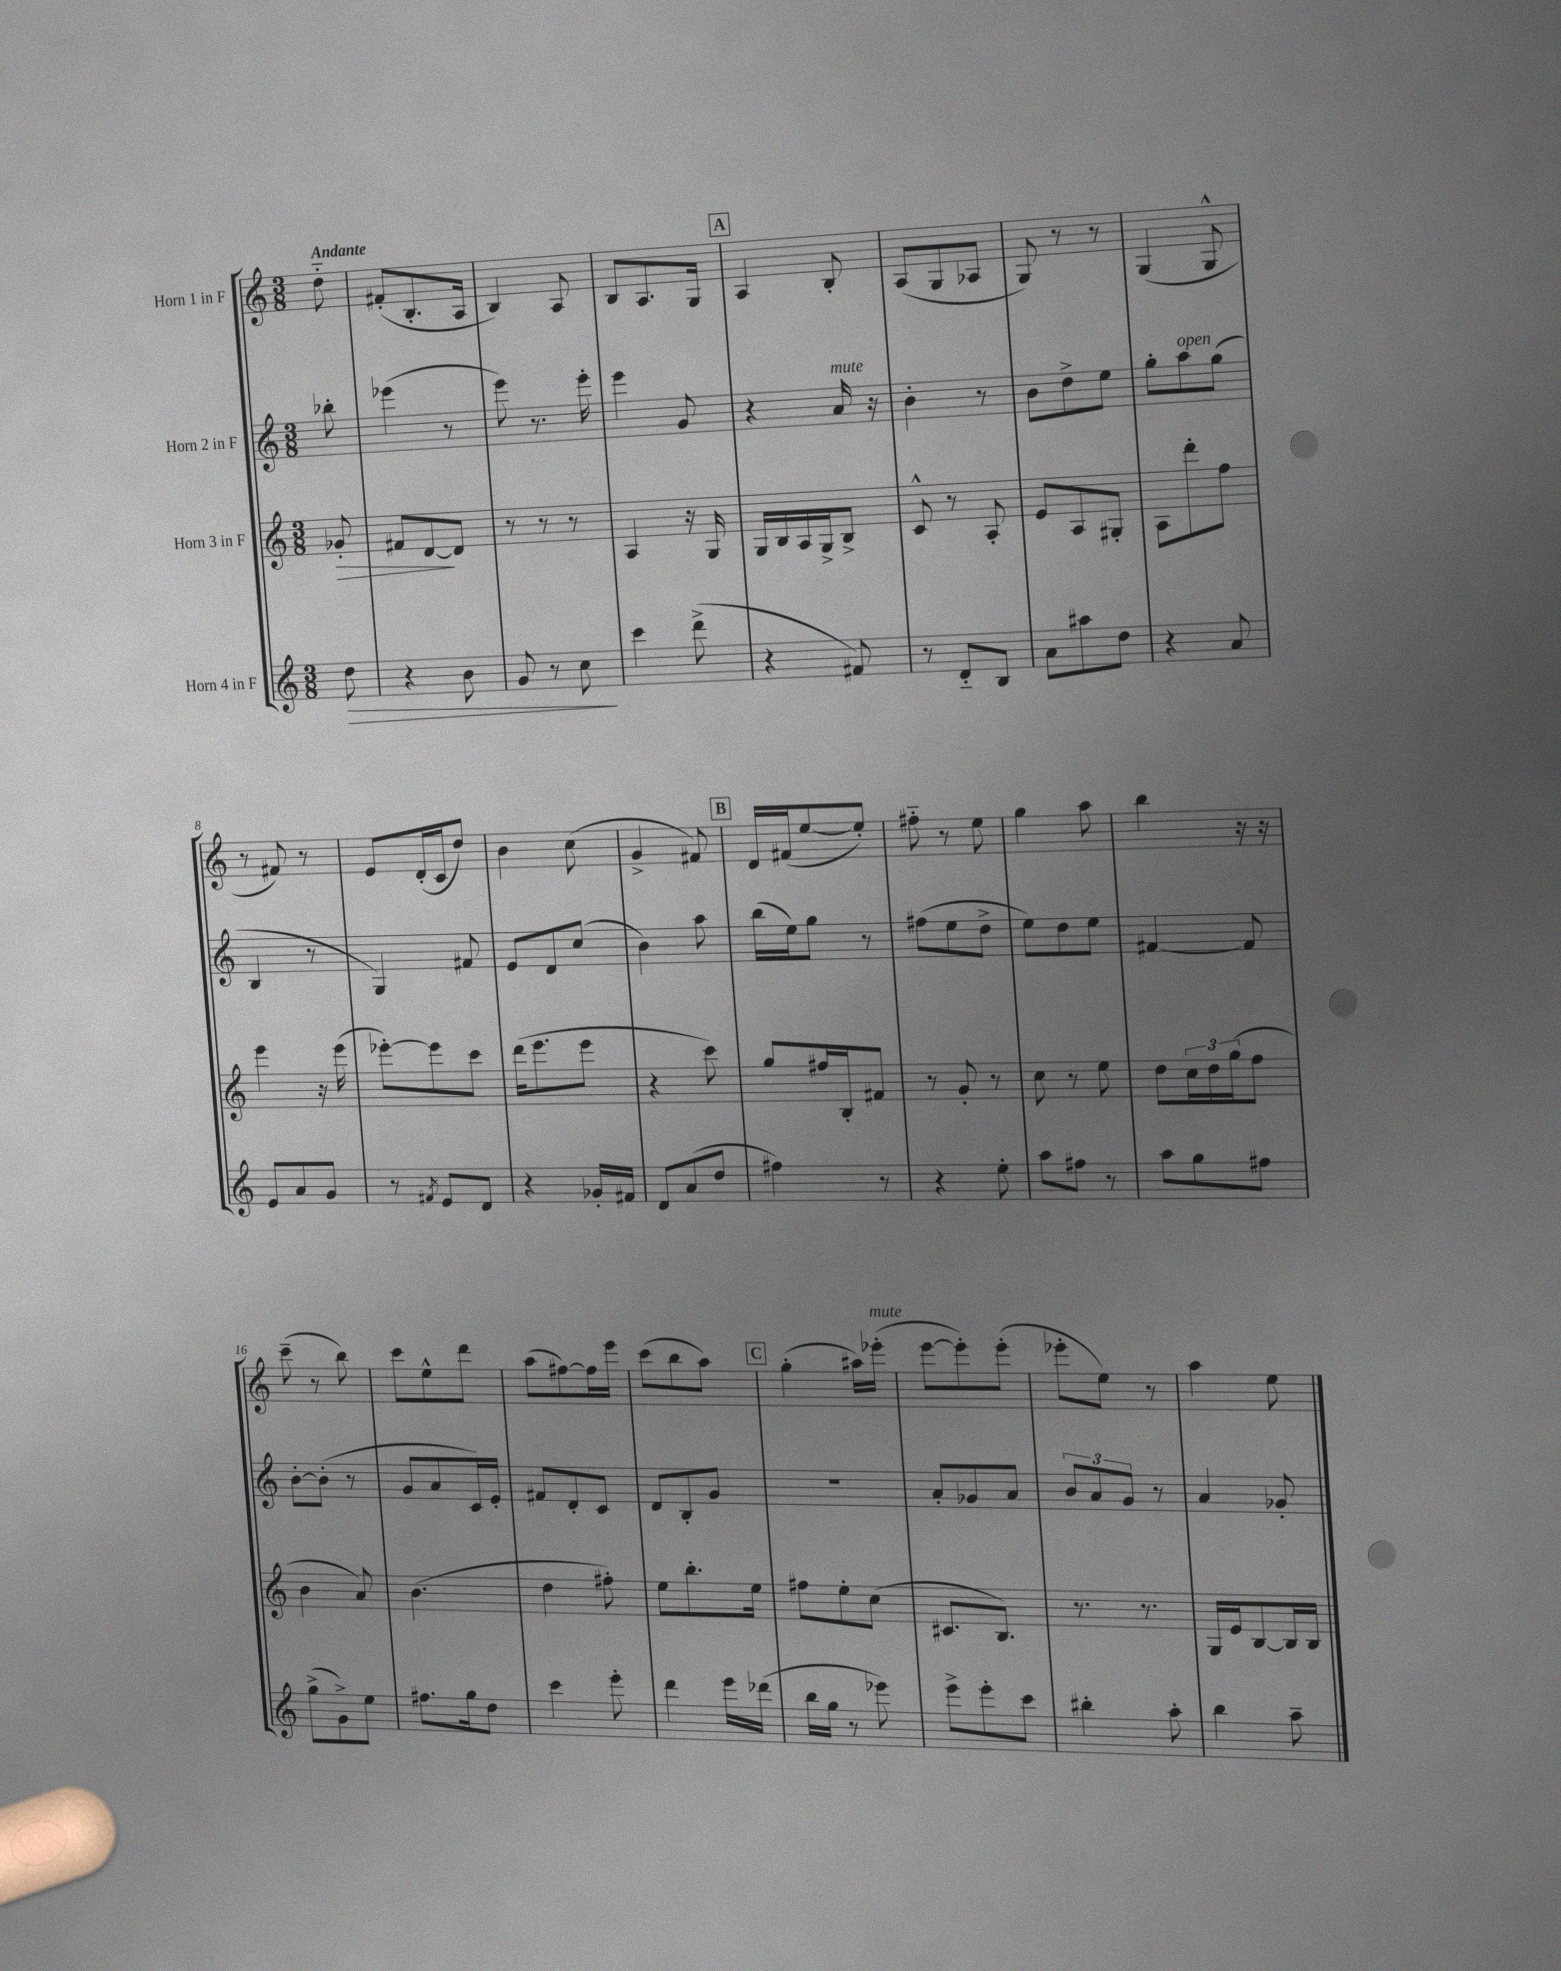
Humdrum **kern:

**kern	**dynam	**kern	**dynam	**kern	**kern
*part4	*part4	*part3	*part3	*part2	*part1
*staff4	*staff4	*staff3	*staff3	*staff2	*staff1
*I"Horn 4 in F	*	*I"Horn 3 in F	*	*I"Horn 2 in F	*I"Horn 1 in F
*clefG2	*	*clefG2	*	*clefG2	*clefG2
*k[]	*	*k[]	*	*k[]	*k[]
*M3/8	*	*M3/8	*	*M3/8	*M3/8
=	=	=	=	=	=
!	!	!	!	!	!LO:TX:a:B:t=Andante
!	!LO:HP:b	!	!LO:HP:b	!	!
8dd\	>	8g-X'/	>	8bb-X'\	8dd\
=1	=1	=1	=1	=1	=1
4r	.	8f#X/L	.	(4eee-X\	(8f#X'/L
.	.	[8d/	.	.	8.B'/
8b\	.	8d/J]	]	8r	.
.	.	.	.	.	16A/Jk
=2	=2	=2	=2	=2	=2
8g/	.	8r	.	8eee\)	4B/)
8r	.	8r	.	8.r	.
8cc\	.	8r	.	.	8A/
.	.	.	.	16eee'\	.
.	]	.	.	.	.
=3	=3	=3	=3	=3	=3
4ccc\	.	4A/	.	4eee\	8B/L
.	.	.	.	.	8.A/
(8ddd^\	.	16r	.	8g/	.
.	.	16G/	.	.	16G/Jk
!!LO:REH:place=s1:t=A
=4	=4	=4	=4	=4	=4
4r	.	16G/LL	.	4r	4A/
.	.	16B/	.	.	.
.	.	16A/	.	.	.
.	.	16G^/J	.	.	.
!	!	!	!	!LO:TX:a:i:t=mute	!
8f#X/)	.	8B^/J	.	16a/	8B'/
.	.	.	.	16r	.
=5	=5	=5	=5	=5	=5
8r	.	8c^^/	.	4b'\	(8A/L
8d/L	.	8r	.	.	8G/
8B/J	.	8A'/	.	8r	8A-X/J
=6	=6	=6	=6	=6	=6
8a\L	.	8e/L	.	8b\L	8G/)
8aa#X\	.	8A/	.	8dd^\	8r
8dd\J	.	8G#X'/J	.	8ee\J	8r
=7	=7	=7	=7	=7	=7
4r	.	8A\L	.	8gg'\L	(4G/
!	!	!	!	!LO:TX:a:i:t=open	!
.	.	8ddd'\	.	8aa\	.
8a/	.	8ff\J	.	(8gg\J	8G^^/
!!LO:LB:g=z
=8	=8	=8	=8	=8	=8
8e/L	.	4eee\	.	4B/	8r
8a/	.	.	.	.	8f#X/)
8g/J	.	16r	.	8r	8r
.	.	(16eee\	.	.	.
=9	=9	=9	=9	=9	=9
8r	.	[8eee-X'\L)	.	4G/)	8e/L
8qf#X/	.	.	.	.	.
8e/L	.	8eee-\]	.	.	(16d'/L
.	.	.	.	.	16c/J
8d/J	.	8ccc\J	.	8f#X/	8dd/J)
=10	=10	=10	=10	=10	=10
4r	.	(16ddd\KL	.	8e/L	4b\
.	.	8.eee\	.	.	.
.	.	.	.	8d/	.
16g-X'/LL	.	8eee\J	.	(8cc/J	(8cc\
16f#X/JJ	.	.	.	.	.
=11	=11	=11	=11	=11	=11
8d/L	.	4r	.	4b\)	4g^/
(8a/	.	.	.	.	.
8dd/J	.	8ccc\)	.	8aa\	8f#X/)
!!LO:REH:place=s1:t=B
=12	=12	=12	=12	=12	=12
4ff#X\)	.	8gg/L	.	(16bb\LL	16d/LL
.	.	.	.	16ee\J)	(16f#X/J
.	.	16ff#X/L	.	8gg\J	[8ee/
.	.	16B'/J	.	.	.
8r	.	8f#X/J	.	8r	8ee'/J])
=13	=13	=13	=13	=13	=13
4r	.	8r	.	(8ff#X\L	8ff#X\
.	.	8g'/	.	8ee\	8r
8ee'\	.	8r	.	8dd^\J	8ee\
=14	=14	=14	=14	=14	=14
8aa\L	.	8cc\	.	8ee\L)	4gg\
8ff#X\J	.	8r	.	8dd\	.
8r	.	8ee\	.	8ee\J	8aa\
=15	=15	=15	=15	=15	=15
8aa\L	.	8dd\L	.	[4f#X/	4bb\
8gg\	.	24cc\L	.	.	.
.	.	24dd\	.	.	.
.	.	(24gg\J	.	.	.
8ff#X\J	.	8ff\J	.	8f#/]	16r
.	.	.	.	.	16r
!!LO:LB:g=z
=16	=16	=16	=16	=16	=16
(8gg^\L	.	4b\	.	[8b'\L	(8ccc~\
8g^\)	.	.	.	(8b'\J]	8r
8ee\J	.	8a/)	.	8r	8bb\)
=17	=17	=17	=17	=17	=17
8.ff#X\L	.	(4.b\	.	8g/L	8ccc\L
.	.	.	.	8a/	8ee^^\
16gg\k	.	.	.	.	.
8dd\J	.	.	.	16c/L)	8ddd\J
.	.	.	.	16e'/JJ	.
=18	=18	=18	=18	=18	=18
4ccc\	.	4dd\	.	8f#X/L	(8aa\L
.	.	.	.	8d'/	[8ff#X\)
8eee'\	.	8ff#X'\)	.	8c/J	16ff#\L]
.	.	.	.	.	16eee\JJ
=19	=19	=19	=19	=19	=19
4ddd\	.	8ee\L	.	8d/L	(8ccc\L
.	.	8.bb'\	.	8B'/	8bb\
16eee\LL	.	.	.	8g/J	8aa\J)
(16ddd-X\JJ	.	16ee\Jk	.	.	.
!!LO:REH:place=s1:t=C
=20	=20	=20	=20	=20	=20
16bb\LL	.	8ff#X\L	.	4.r	(4gg'\
16gg\JJ	.	.	.	.	.
8r	.	8ee'\	.	.	.
8eee-X\)	.	(8cc\J	.	.	16aa#X\LL)
!	!	!	!	!	!LO:TX:a:i:t=mute
.	.	.	.	.	(16eee-X'\JJ
=21	=21	=21	=21	=21	=21
8eee^\L	.	8.c#X/L	.	8a'/L	[8eee\L
8eee'\	.	.	.	8g-X/	8eee'\])
.	.	8.B/J)	.	.	.
8ccc\J	.	.	.	8a/J	(8eee'\J
=22	=22	=22	=22	=22	=22
4bb#X'\	.	8.r	.	12b/L	8eee-X'\L
.	.	.	.	12a/	.
.	.	.	.	.	8ee\J)
.	.	.	.	12g/J	.
.	.	8.r	.	.	.
8aa'\	.	.	.	8r	8r
=23	=23	=23	=23	=23	=23
4bb\	.	16G/LL	.	4a/	4aa\
.	.	16e/J	.	.	.
.	.	[8B/	.	.	.
8aa~\	.	16B/L]	.	8g-X'/	8ee\
.	.	16B/JJ	.	.	.
==	==	==	==	==	==
*-	*-	*-	*-	*-	*-
